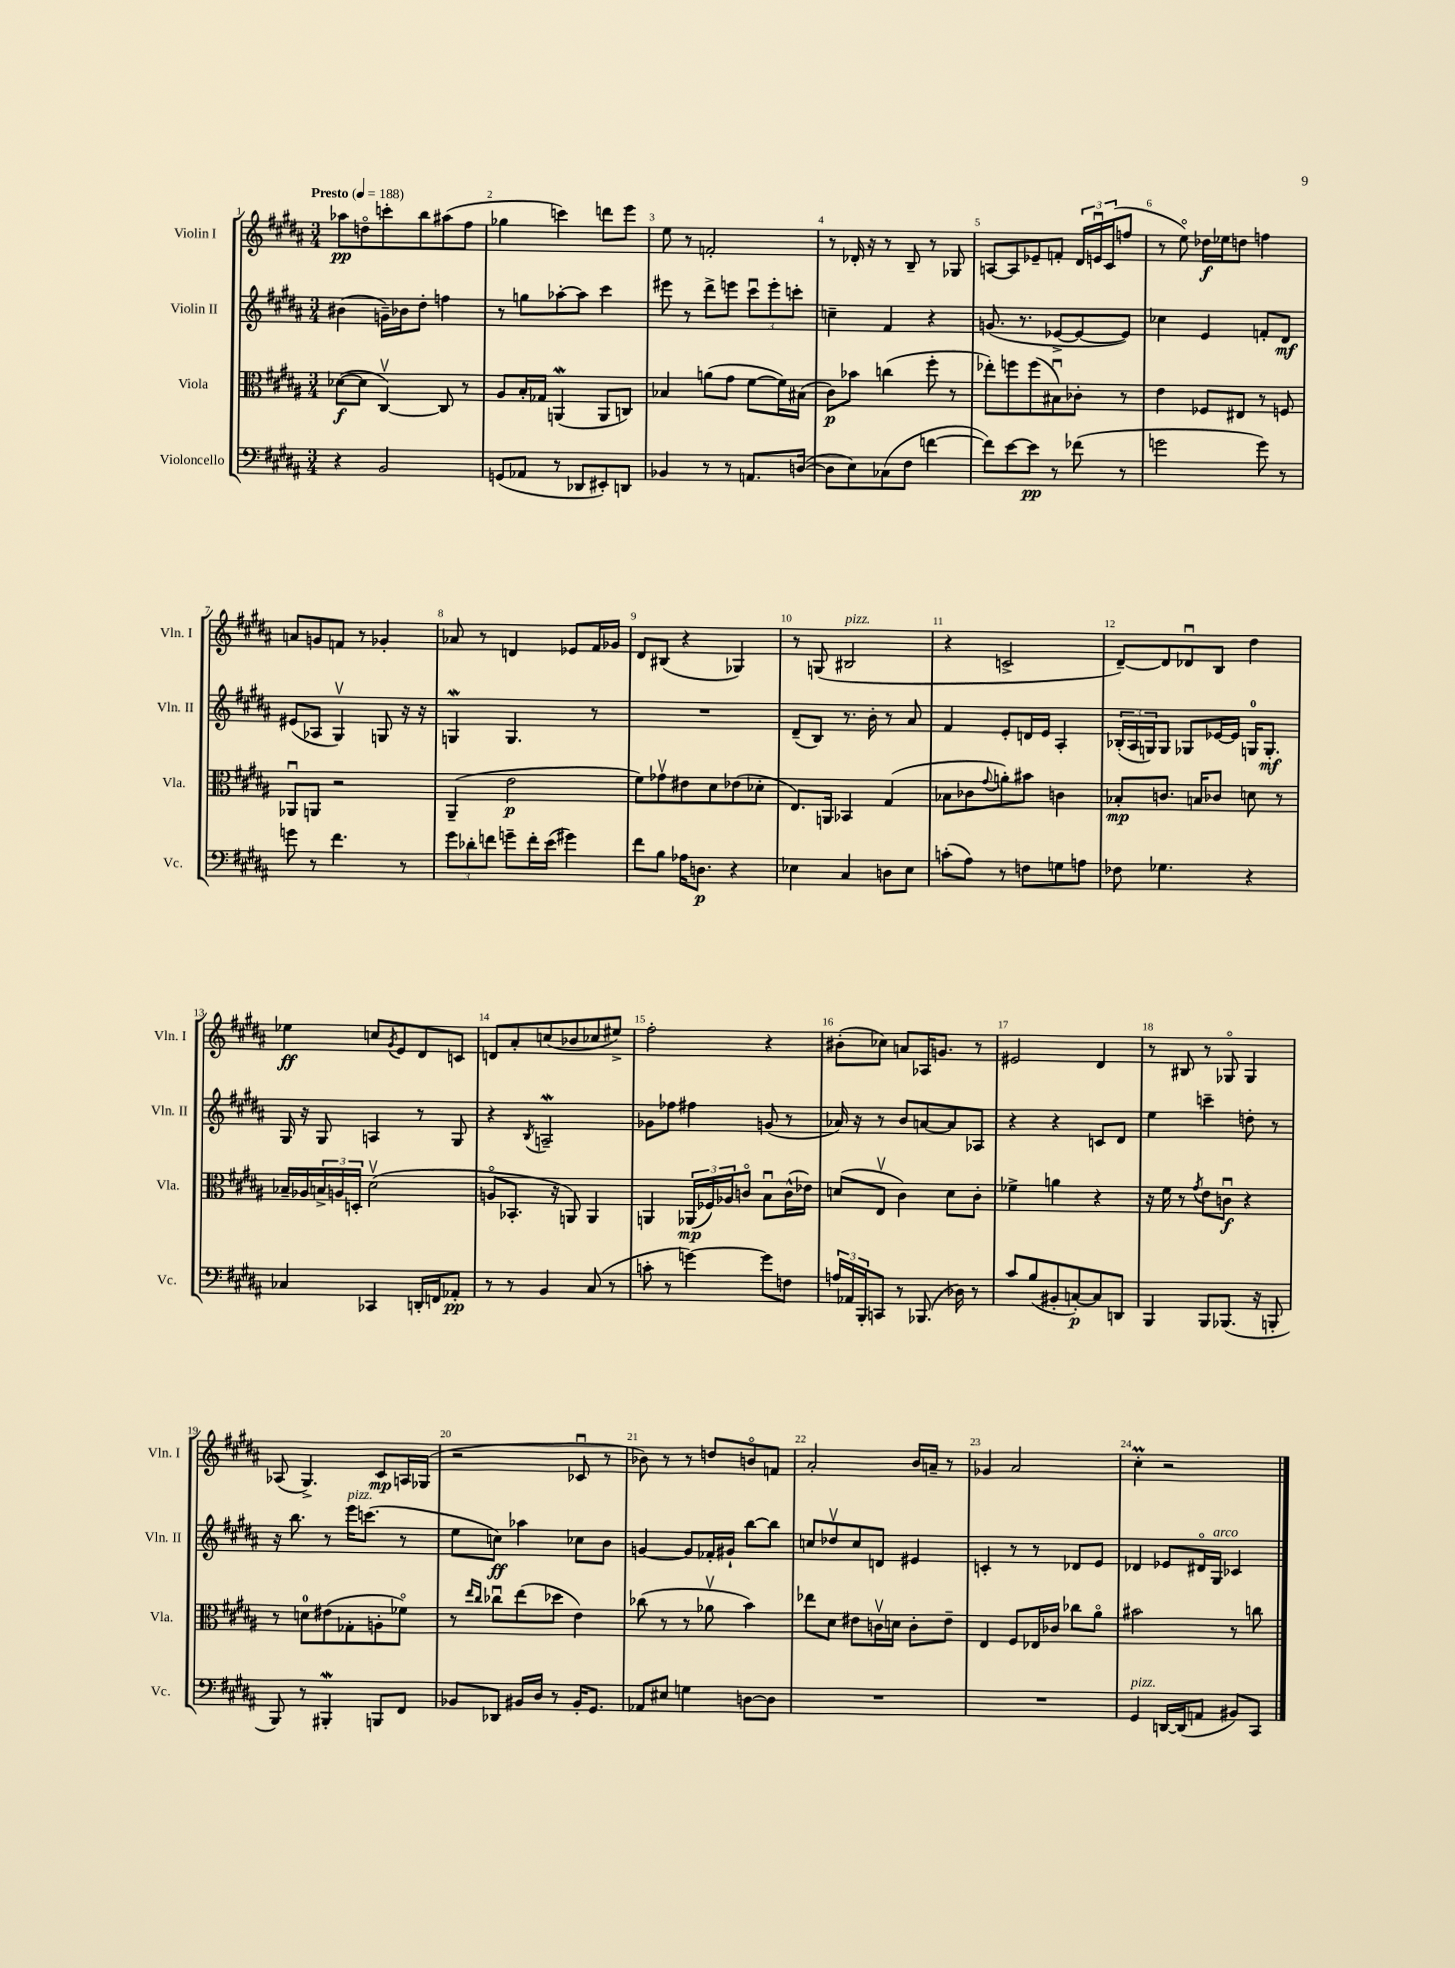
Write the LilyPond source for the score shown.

<<
\new StaffGroup <<
\new Staff = "s0" \with { instrumentName = "Violin I" shortInstrumentName = "Vln. I" } {
    \clef treble \key b \major \numericTimeSignature \time 3/4 \tempo "Presto" 4 = 188
    aes''8\pp d''8\flageolet c'''8-. b''8 ais''8( fis''8 |
    ges''4 c'''4) d'''8 e'''8 |
    e''8 r8 f'2-. |
    r8 des'16-. r16 r8 b8-- r8 ges8 |
    a8~ a8 ees'8-- f'8-. \tuplet 3/2 { dis'16 e'16\downbow cis'16( } f''8 |
    r8 e''8\flageolet) des''16\f ees''16 d''8 f''4 |
    a'8 g'8 f'8 r8 ges'4-. |
    aes'8 r8 d'4 ees'8 fis'16 ges'16 |
    dis'8 bis8( r4 ges4) |
    r8 g8( bis2^\markup { \italic "pizz." } |
    r4 c'2-> |
    dis'8~--) dis'8 des'8\downbow b8 dis''4 |
    ees''4\ff c''8 \acciaccatura { gis'8 } e'8 dis'8 c'8 |
    d'8 ais'8-. c''8( bes'8 ces''8 eis''8->) |
    fis''2-. r4 |
    bis'8-.( ces''8) a'8 aes16 g'8. r8 |
    eis'2 dis'4 |
    r8 bis8 r8 ges8\flageolet ges4 |
    aes8( gis4.->) cis'8\mp a16 ges16( |
    r2 ces'8\downbow r8 |
    bes'8) r8 r8 d''8 b'8\flageolet f'8 |
    ais'2-. b'16 a'16-- r8 |
    ges'4 ais'2 |
    cis''4-.\prall r2 \bar "|." |
}
\new Staff = "s1" \with { instrumentName = "Violin II" shortInstrumentName = "Vln. II" } {
    \clef treble \key b \major \numericTimeSignature \time 3/4
    bis'4( g'16--) bes'16 dis''8-. f''4 |
    r8 g''8 aes''8~-. aes''8 cis'''4 |
    eis'''8 r8 dis'''8-> e'''8 \tuplet 3/2 { cis'''8\downbow e'''8-. c'''8-. } |
    c''4-- fis'4 r4 |
    g'8.( r8. ees'8~-> ees'8~ ees'8) |
    ces''4 e'4 f'8-. dis'8\mf |
    eis'8( aes8 gis4\upbow) g8 r16 r16 |
    g4\mordent g4. r8 |
    R2. |
    dis'8--( b8) r8. b'16-. r8 ais'8 |
    fis'4 e'8-. d'16 e'16 ais4-. |
    \tuplet 3/2 { bes16-.( ais16 g16) } g8 ges8 ees'16~ ees'16 g16-0 g8.-.\mf |
    gis16 r16 gis8 a4 r8 gis8 |
    r4 \acciaccatura { b8 } a2--\mordent |
    ges'8 fes''8 fis''4 g'8( r8 |
    aes'16) r16 r8 b'8 a'8~ a'8 aes8 |
    r4 r4 c'8 dis'8 |
    e''4 c'''4-- d''8-. r8 |
    r16 b''8. r8 e'''16^\markup { \italic "pizz." } c'''8.( r8 |
    e''8 c''8\ff) aes''4 ces''8 b'8 |
    g'4~ g'8 fes'16-. gis'16-! b''8~ b''8 |
    c''8 des''8\upbow c''8 d'8 eis'4 |
    c'4-. r8 r8 des'8 e'8 |
    des'4 ees'8 dis'16\flageolet gis16^\markup { \italic "arco" } ces'4 \bar "|." |
}
\new Staff = "s2" \with { instrumentName = "Viola" shortInstrumentName = "Vla." } {
    \clef alto \key b \major \numericTimeSignature \time 3/4
    des'8~\f( des'8 cis4~\upbow) cis8 r8 |
    ais8 b16-. ges16 a,4\mordent( a,8 c8) |
    bes4 a'8( gis'8 fis'8~ fis'16) bis16( |
    cis'8\p) bes'8 c''4( fis''8-. r8 |
    ees''8-.) f''8 f''8( bis8\downbow) ces'8-. r8 |
    e'4 fes8 eis8 r8 f8 |
    aes,8\downbow a,8 r2 |
    ais,4--( e'2\p |
    fis'8) ges'8\upbow eis'8 dis'8 ees'8( des'8-. |
    e8.) a,16 bes,4 gis4( |
    bes8 ces'8 \appoggiatura { gis'8 } a'8-.) bis'8 c'4 |
    bes8-.\mp c'8. b16 ces'8 d'8 r8 |
    bes16-- aes16 \tuplet 3/2 { b16-> a16 d16-. } dis'2\upbow( |
    a8\flageolet bes,8.-. r16 a,8) a,4 |
    a,4 \tuplet 3/2 { aes,16\mp( fes16) aes16 } c'8\flageolet b8\downbow c'16-^( ees'16) |
    d'8( e8\upbow cis'4) d'8 cis'8-. |
    fes'4-> a'4 r4 |
    r16 fis'16 r8 \acciaccatura { gis'8 } e'8 c'8\downbow\f r4 |
    r8 d'8-0 eis'8( ges8-. a8-. fes'8\flageolet) |
    r8 \grace { e''16 cis''16 } ces''8\downbow e''8( des''8 e'4) |
    ces''8( r8 r8 aes'8\upbow b'4) |
    ees''8 dis'8 eis'8 c'16\upbow d'16 c'8-. eis'8-- |
    e4 fis8 ees16 ces'16 ces''8 ais'8\flageolet |
    bis'2 r8 c''8 \bar "|." |
}
\new Staff = "s3" \with { instrumentName = "Violoncello" shortInstrumentName = "Vc." } {
    \clef bass \key b \major \numericTimeSignature \time 3/4
    r4 b,2 |
    g,8( aes,8 r8 des,8 eis,8-.) d,8 |
    bes,4 r8 r8 a,8. d16~( |
    d8 e8) ces8( fis8 f'4~ |
    f'8) e'8~ e'8\pp r8 fes'8( r8 |
    g'2 g'8) r8 |
    g'8 r8 fis'4. r8 |
    \tuplet 3/2 { gis'8 des'8-. f'8 } g'8-- f'16-. e'16( gis'4) |
    fis'8 b8 aes16 d8.\p r4 |
    ees4 cis4 d8 ees8 |
    c'8-.( ais8) r8 f8 g8 a8 |
    fes8 ges4. r4 |
    ces4 ces,4 d,16-. f,16 aes,8-.\pp |
    r8 r8 b,4 cis8( r8 |
    c'8-. r8 g'4~) g'8 f8 |
    \tuplet 3/2 { a16 aes,16 b,,16-. } c,8 r8 bes,,8.( des16) r8 |
    cis'8 b8( bis,8-. c8~-.\p) c8 d,8 |
    b,,4 b,,8 bes,,8.( r16 b,,8-. |
    b,,8) r8 bis,,4-.\mordent b,,8 fis,8 |
    bes,8 des,8 bis,16 dis16 r8 bis,16-. gis,8. |
    aes,8 eis8 g4 d8~ d8 |
    R2. |
    R2. |
    gis,4^\markup { \italic "pizz." } d,16~ d,16( a,8 bis,8) cis,8 \bar "|." |
}
>>
>>
\layout { \context { \Score \override BarNumber.break-visibility = ##(#f #t #t) barNumberVisibility = #all-bar-numbers-visible } }
